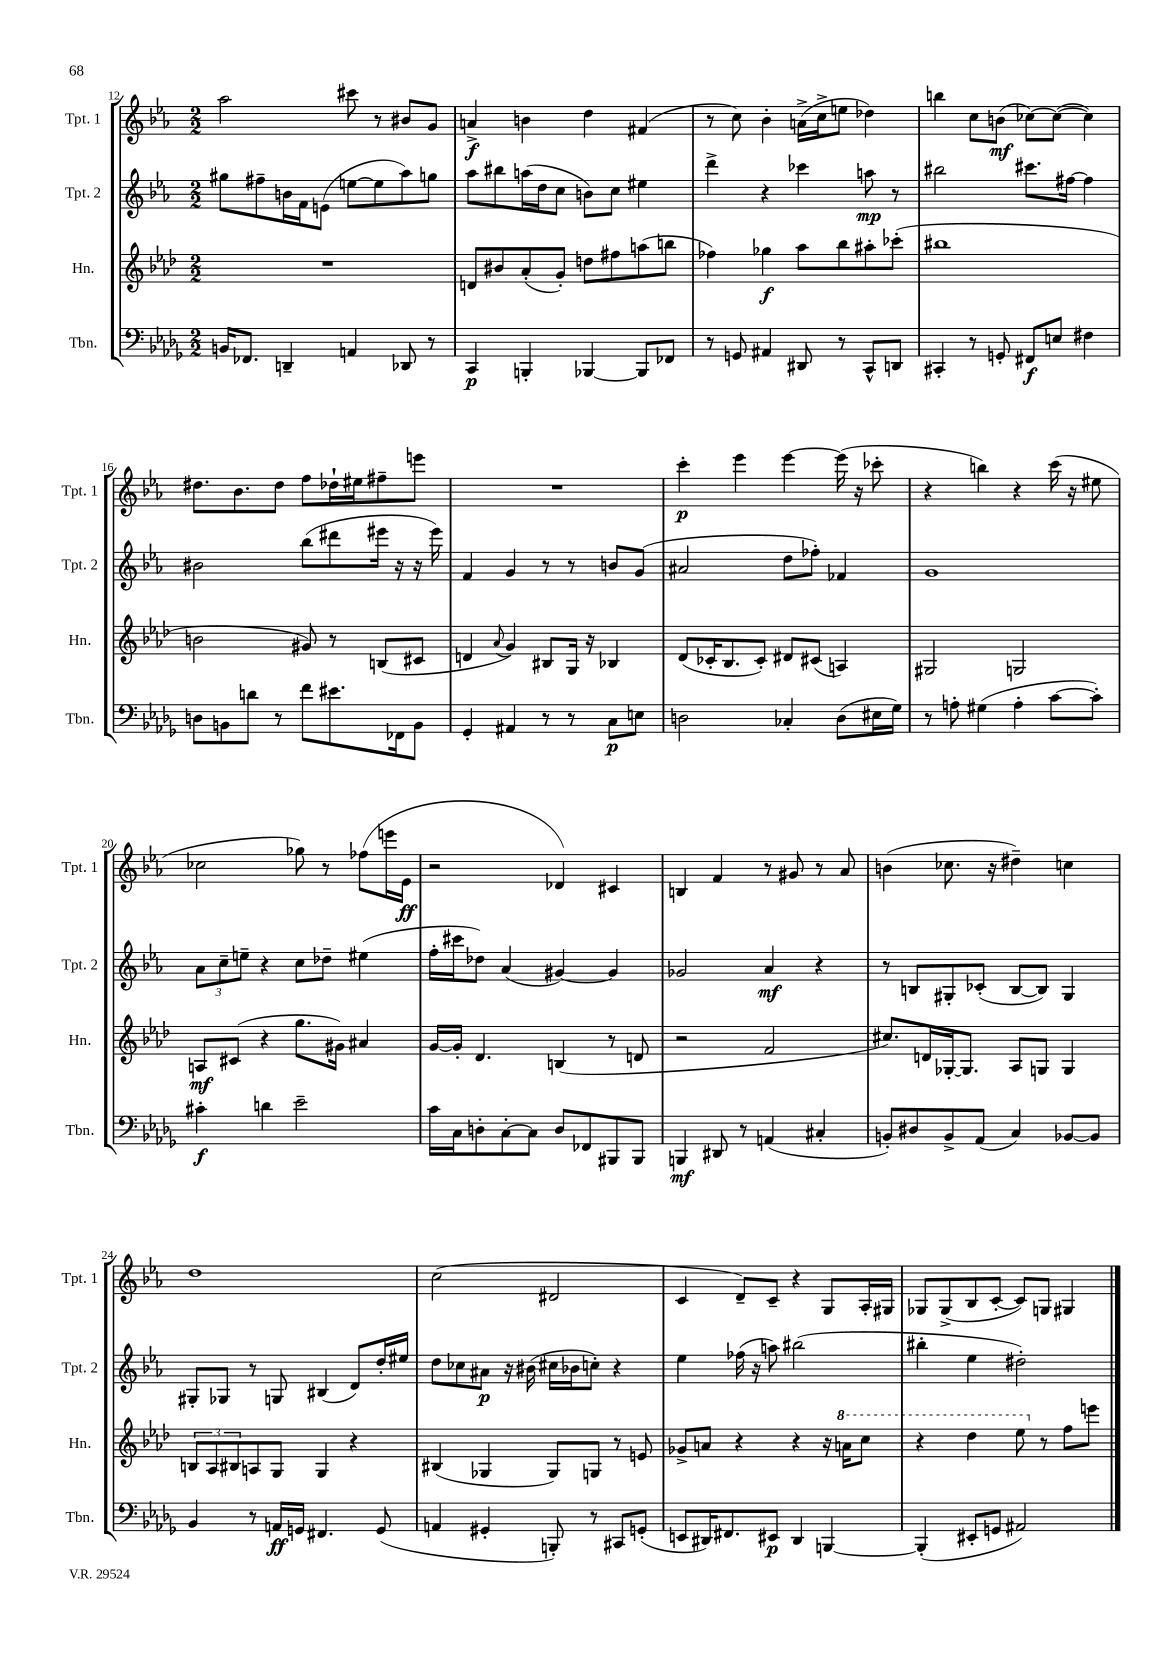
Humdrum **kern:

**kern	**kern	**kern	**kern
*staff4	*staff3	*staff2	*staff1
*clefF4	*clefG2	*clefG2	*clefG2
*k[b-e-a-d-g-]	*k[b-e-a-d-]	*k[b-e-a-]	*k[b-e-a-]
*M2/2	*M2/2	*M2/2	*M2/2
16BB/LK	1r	8gg#\L	2aa-\
8.FF-/J	.	.	.
.	.	8ff#~\	.
4DD~/	.	16b\L	.
.	.	16f\J	.
.	.	(8e\J	.
4AA/	.	[8ee\L	8ccc#\
.	.	8ee\]	8r
8DD-/	.	8aa-\)	8b#/L
8r	.	8gg\J	8g/J
=	=	=	=
4CC/	8d/L	8aa-\L	4a^/
.	8b#/	8bb#\	.
4BBB'/	(8a-'/	(16aa\L	4b\
.	.	16dd\J	.
.	8g'/J)	8cc\J	.
[4BBB-/	8dd\L	8b\L)	4dd\
.	8ff#\	8cc\J	.
8BBB-/]L	(8aa\	4ee#\	(4f#/
8FF-/J	8bb\J	.	.
=	=	=	=
8r	4ff-\)	4ddd^\	8r
8GG/	.	.	8cc\)
4AA#/	4gg-\	4r	4b-'\
8DD#/	8aa-\L	4ccc-\	(16a^\LL
.	.	.	16cc^\J
8r	8bb-\	.	8ee\J
8CC^^/L	8aa#'\	8aa\	4dd-\)
8DD/J	(8ccc-'\J	8r	.
=	=	=	=
4CC#'/	1bb#	2bb#\	4bb\
8r	.	.	8cc\L
8GG'/	.	.	(8b\J
8FF#/L	.	8.ccc#\L	[8cc-\L)
8E/J	.	.	(8cc-\_J
.	.	[16ff#\Jk	.
4F#\	.	4ff#\]	4cc-\])
=	=	=	=
8D\L	2b\	2b#\	8.dd#\L
8BB\	.	.	.
.	.	.	8.b-\
8d\J	.	.	.
8r	.	.	8dd#\J
8f\L	8g#/)	(8bb-\L	8ff\L
8.e#\	8r	8ddd#\	16dd-`\L
.	.	.	16ee#\J
.	(8B/L	16eee#\Jk	8ff#~\
16FF-\k	.	16r	.
8BB\J	8c#/J	16r	8eee\J
.	.	16eee#\)	.
=	=	=	=
4GG-'/	4d/	4f/	1r
.	8qqa-/	.	.
4AA#/	4g/)	4g/	.
8r	8B#/L	8r	.
8r	16G/Jk	8r	.
.	16r	.	.
8C\L	4B-/	8b/L	.
8E\J	.	(8g/J	.
=	=	=	=
2D\	(8d-/L	2a#/	4ccc'\
.	16c-'/K	.	.
.	8.B-/	.	.
.	.	.	4eee-\
.	8c-'/J)	.	.
4C-'/	8d#/L	8dd\L	[4eee-\
.	(8c#/J	8ff-'\J)	.
(8D\L	4A/)	4f-/	(16eee-\]
.	.	.	16r
16E#\L	.	.	8ccc-'\
16G-\JJ)	.	.	.
=	=	=	=
8r	2G#/	1g	4r
8A'\	.	.	.
(4G#\	.	.	4bb\)
4A'\	2G/	.	4r
[8c\L	.	.	(16ccc\
.	.	.	16r
8c'\]J)	.	.	8ee#\
=	=	=	=
4c#'\	8A/L	12a-\L	2cc-\
.	.	12cc~\	.
.	(8c#/J	.	.
.	.	12ee~\J	.
4d\	4r	4r	.
2e-~\	8.gg\L	8cc\L	8gg-\)
.	.	8dd-~\J	8r
.	16g#\Jk)	.	.
.	4a#/	(4ee#\	(8ff-\L
.	.	.	16eee\L
.	.	.	16e-\JJ
=	=	=	=
16c\LL	[16g/LL	16ff'\LL	2r
16C\J	16g'/]JJ	16ccc#\J	.
8D'\	4.d-/	8dd-\J)	.
[8C'\	.	(4a-/	.
8C\]J	.	.	.
8D/L	(4B/	[4g#/)	4d-/)
8FF-/	.	.	.
8BBB#/	8r	4g#/]	4c#/
8BBB#/J	8d/	.	.
=	=	=	=
4BBB/	2r	2g-/	4B/
8DD#/	.	.	4f/
8r	.	.	.
(4AA/	2f/	4a-/	8r
.	.	.	8g#/
4C#'/	.	4r	8r
.	.	.	8a-/
=	=	=	=
8BB'/L)	8.cc#/L)	8r	(4b\
8D#/	.	8B/L	.
.	16d/L	.	.
8BB^/	[16G-'/J	8G#'/	8.cc-\
.	8.G-/]J	.	.
(8AA-/J	.	(8c-'/J	.
.	.	.	16r
4C/)	8A-/L	[8B/L	4dd#~\)
.	8G/J	8B/]J)	.
[8BB-/L	4G/	4G#/	4cc\
8BB-/]J	.	.	.
=	=	=	=
4BB-/	12B/L	8G#'/L	1dd
.	12A-/	.	.
.	.	8G-/J	.
.	12B#/	.	.
8r	8A/	8r	.
16AA/LL	8G/J	8G/	.
16GG/JJ	.	.	.
4.FF#/	4G/	(4B#/	.
.	4r	8d/L)	.
(8GG/	.	16dd'/L	.
.	.	16ee#/JJ	.
=	=	=	=
4AA/	(4B#/	8dd\L	(2cc\
.	.	8cc-\	.
4GG#'/	4G-/	8a#\J	.
.	.	16r	.
.	.	(16b#\	.
8BBB'/)	8G-/L)	16cc#\LL	2d#/
.	.	16b-\J	.
8r	8G/J	8cc'\J)	.
8CC#/L	8r	4r	.
(8GG'/J	8e/	.	.
=	=	=	=
8EE/L	8g-^/L	4ee-\	4c/
16DD#/K)	8a/J	.	.
8.FF#/	.	.	.
.	4r	(16ff-\	8d~/L)
.	.	16r	.
8EE#/J	.	8aa\)	8c~/J
4DD#/	4r	(2bb#\	4r
[4BBB/	16r	.	8G/L
.	16aa\LK	.	.
.	8ccc\J	.	16A-'/L
.	.	.	16G#/JJ
=	=	=	=
(4BBB'/]	4r	4bb#'\	8G-/L
.	.	.	(8G-^/
8EE#'/L	4ddd-\	4ee-\	8B-/
8GG/J	.	.	[8c'/J
2AA#/)	8eee-\	2dd#'\)	8c/]L)
.	8r	.	8G/J
.	8ff\L	.	4G#/
.	8eee\J	.	.
==	==	==	==
*-	*-	*-	*-
